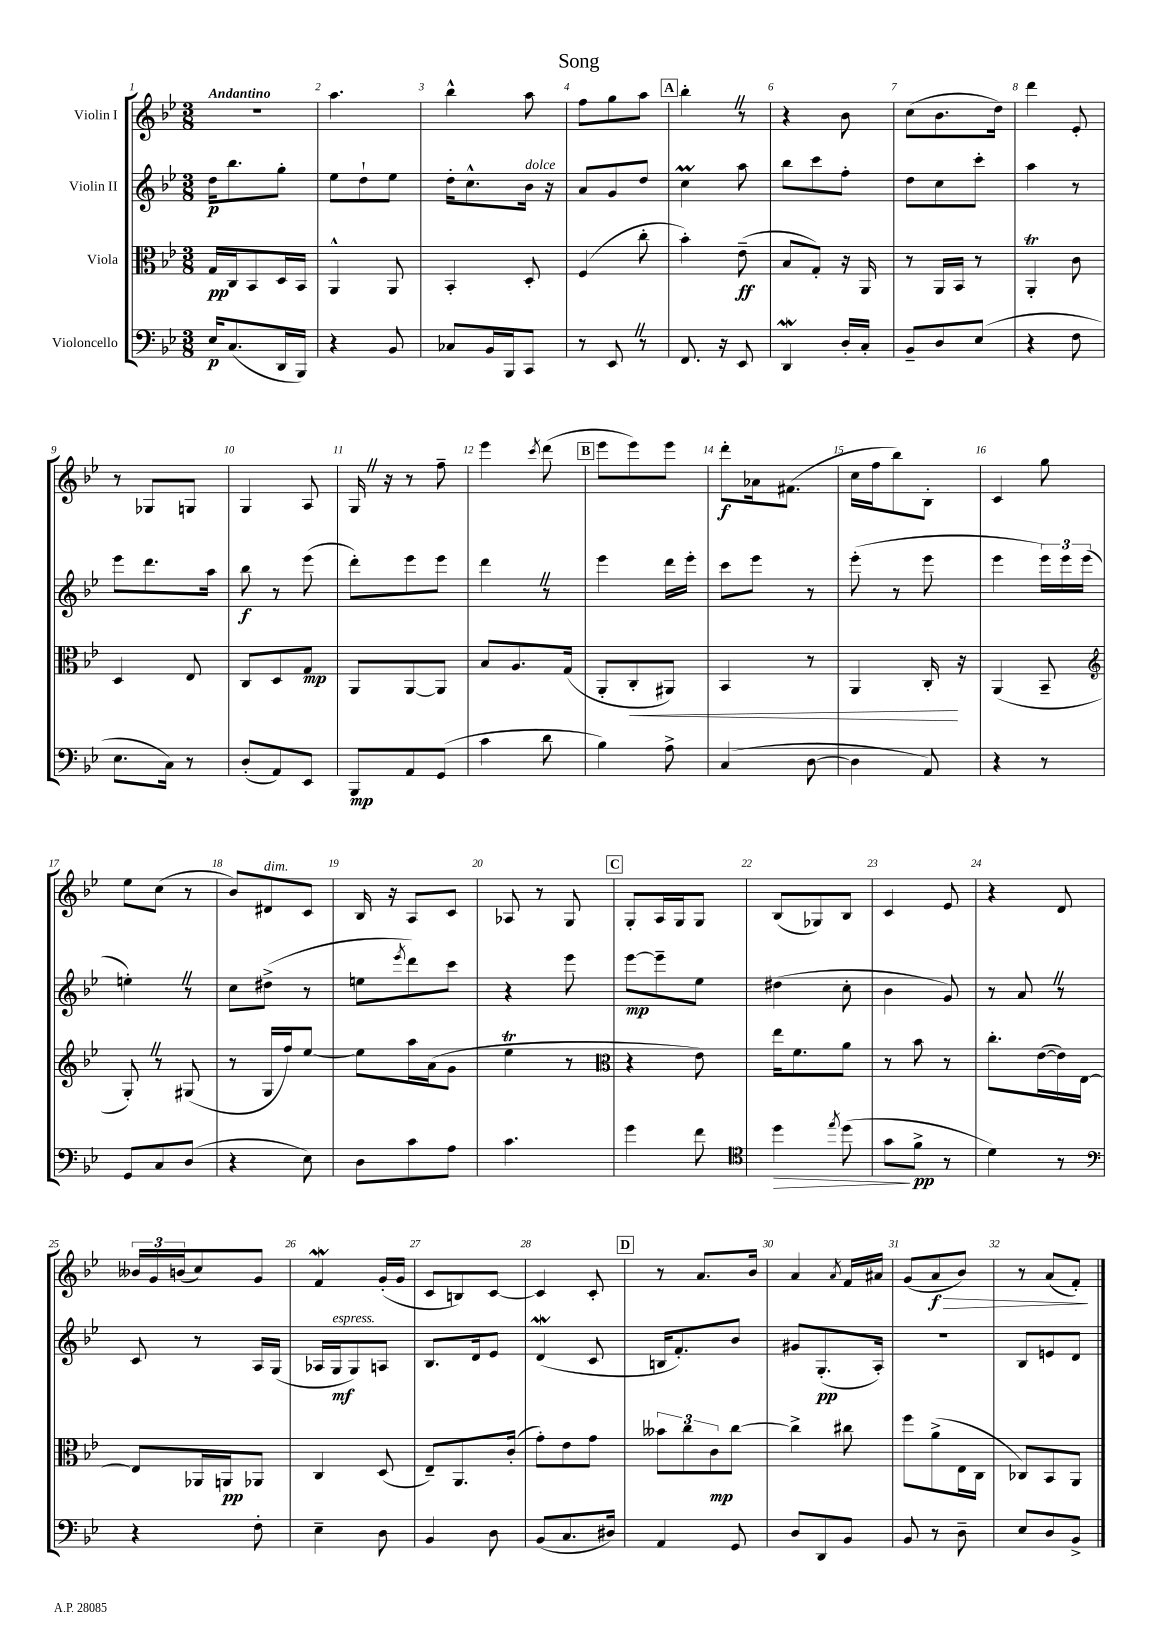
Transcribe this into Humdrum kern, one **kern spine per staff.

**kern	**dynam	**kern	**dynam	**kern	**dynam	**kern	**dynam
*part4	*part4	*part3	*part3	*part2	*part2	*part1	*part1
*staff4	*staff4	*staff3	*staff3	*staff2	*staff2	*staff1	*staff1
*I"Violoncello	*	*I"Viola	*	*I"Violin II	*	*I"Violin I	*
*clefF4	*	*clefC3	*	*clefG2	*	*clefG2	*
*k[b-e-]	*	*k[b-e-]	*	*k[b-e-]	*	*k[b-e-]	*
*M3/8	*	*M3/8	*	*M3/8	*	*M3/8	*
=1	=1	=1	=1	=1	=1	=1	=1
!	!	!	!	!	!	!LO:TX:a:B:t=Andantino	!
16E-/KL	p	16G/LL	pp	16dd\KL	p	4.r	.
(8.C/	.	16C/J	.	8.bb-\	.	.	.
.	.	8BB-/	.	.	.	.	.
16DD/L	.	16D/L	.	8gg'\J	.	.	.
16BBB-/JJ)	.	16BB-/JJ	.	.	.	.	.
=2	=2	=2	=2	=2	=2	=2	=2
4r	.	4AA^^/	.	8ee-\L	.	4.aa\	.
.	.	.	.	8dd`\	.	.	.
8BB-/	.	8AA/	.	8ee-\J	.	.	.
=3	=3	=3	=3	=3	=3	=3	=3
8C-X/L	.	4BB-'/	.	16dd'\KL	.	4bb-^^\	.
.	.	.	.	8.cc^^\	.	.	.
16BB-/L	.	.	.	.	.	.	.
16BBB-/J	.	.	.	.	.	.	.
!	!	!	!	!LO:TX:a:i:t=dolce	!	!	!
8CC/J	.	8D'/	.	16b-\Jk	.	8aa\	.
.	.	.	.	16r	.	.	.
=4	=4	=4	=4	=4	=4	=4	=4
8r	.	(4F/	.	8a/L	.	8ff\L	.
8EE-Z/	.	.	.	8g/	.	8gg\	.
8r	.	8cc'\	.	8dd/J	.	8aa\J	.
!!LO:REH:place=s1:t=A
=5	=5	=5	=5	=5	=5	=5	=5
8.FF/	.	4b-'\)	.	4ccM\	.	4bb-'Z\	.
16r	.	.	.	.	.	.	.
8EE-/	.	(8e-~\	ff	8aa\	.	8r	.
=6	=6	=6	=6	=6	=6	=6	=6
4DDW/	.	8B-/L	.	8bb-\L	.	4r	.
.	.	8G'/J)	.	8ccc\	.	.	.
16D'/LL	.	16r	.	8ff'\J	.	8b-\	.
16C'/JJ	.	16AA/	.	.	.	.	.
=7	=7	=7	=7	=7	=7	=7	=7
8BB-~/L	.	8r	.	8dd\L	.	(8cc\L	.
8D/	.	16AA/LL	.	8cc\	.	8.b-\	.
.	.	16BB-/JJ	.	.	.	.	.
(8E-/J	.	8r	.	8ccc'\J	.	.	.
.	.	.	.	.	.	16dd\Jk)	.
=8	=8	=8	=8	=8	=8	=8	=8
4r	.	4AAt'/	.	4aa\	.	4ddd\	.
8F\	.	8c\	.	8r	.	8e-'/	.
!!LO:LB:g=z
=9	=9	=9	=9	=9	=9	=9	=9
8.E-\L	.	4D/	.	8eee-\L	.	8r	.
.	.	.	.	8.ddd\	.	8G-X/L	.
16C\Jk)	.	.	.	.	.	.	.
8r	.	8E-/	.	.	.	8Gn/J	.
.	.	.	.	16aa\Jk	.	.	.
=10	=10	=10	=10	=10	=10	=10	=10
(8D'/L	.	8C/L	.	8bb-\	f	4G/	.
8AA/)	.	8D/	.	8r	.	.	.
8EE-/J	.	8G/J	mp	(8eee-\	.	8A/	.
=11	=11	=11	=11	=11	=11	=11	=11
8BBB-/L	mp	8AA/L	.	8ddd'\L)	.	16GZ/	.
.	.	.	.	.	.	16r	.
8AA/	.	[8AA/	.	8eee-\	.	8r	.
(8GG/J	.	8AA/J]	.	8eee-\J	.	8ff~\	.
=12	=12	=12	=12	=12	=12	=12	=12
4c\	.	8B-/L	.	4dddZ\	.	4eee-\	.
.	.	8.A/	.	.	.	.	.
.	.	.	.	.	.	8qccc/	.
8d\	.	.	.	8r	.	(8ddd\	.
.	.	(16G/Jk	.	.	.	.	.
!!LO:REH:place=s1:t=B
=13	=13	=13	=13	=13	=13	=13	=13
4B-\)	.	8AA'/L	.	4eee-\	.	8eee-\L	.
!	!	!	!LO:HP:b	!	!	!	!
.	.	8C'/	<	.	.	8eee-\)	.
8A^\	.	8AA#X/J)	.	16ddd\LL	.	8eee-\J	.
.	.	.	.	16eee-'\JJ	.	.	.
=14	=14	=14	=14	=14	=14	=14	=14
(4C/	.	4BB-/	.	8ccc\L	.	8ddd'\L	f
.	.	.	.	8eee-\J	.	16a-X\k	.
.	.	.	.	.	.	(8.f#X\J	.
[8D\	.	8r	.	8r	.	.	.
=15	=15	=15	=15	=15	=15	=15	=15
4D\]	.	4AA/	.	(8eee-'\	.	16cc\LL	.
.	.	.	.	.	.	16ff\J	.
.	.	.	.	8r	.	8bb-\)	.
8AA/)	.	16C'/	.	8eee-\	.	8B-'\J	.
.	.	16r	[	.	.	.	.
=16	=16	=16	=16	=16	=16	=16	=16
4r	.	(4AA/	.	4eee-\	.	4c/	.
8r	.	8BB-~/	.	24eee-\LL)	.	8gg\	.
.	.	.	.	24eee-\	.	.	.
.	.	.	.	(24eee-\JJ	.	.	.
!!LO:LB:g=z
=17	=17	=17	=17	=17	=17	=17	=17
*	*	*clefG2	*	*	*	*	*
8GG/L	.	8G'Z/)	.	4een'Z\)	.	8ee-\L	.
8C/	.	8r	.	.	.	(8cc\J	.
(8D/J	.	(8G#X/	.	8r	.	8r	.
=18	=18	=18	=18	=18	=18	=18	=18
4r	.	8r	.	8cc\L	.	8b-/L)	.
!	!	!	!	!	!	!LO:TX:a:i:t=dim.	!
.	.	16G/LL	.	(8dd#X^\J	.	8d#X/	.
.	.	16ff/J)	.	.	.	.	.
8E-\)	.	[8ee-/J	.	8r	.	8c/J	.
=19	=19	=19	=19	=19	=19	=19	=19
8D\L	.	8ee-\L]	.	8een\L	.	16B-/	.
.	.	.	.	.	.	16r	.
.	.	.	.	8qeee-/	.	.	.
8c\	.	16aa\L	.	8ddd\)	.	8A/L	.
.	.	(16a\J	.	.	.	.	.
8A\J	.	8g\J	.	8ccc\J	.	8c/J	.
=20	=20	=20	=20	=20	=20	=20	=20
4.c\	.	4ee-T\	.	4r	.	8A-X/	.
.	.	.	.	.	.	8r	.
.	.	8r	.	8eee-\	.	8G/	.
!!LO:REH:place=s1:t=C
=21	=21	=21	=21	=21	=21	=21	=21
*	*	*clefC3	*	*	*	*	*
4g\	.	4r	.	[8eee-\L	mp	8G'/L	.
.	.	.	.	8eee-~\]	.	16A/L	.
.	.	.	.	.	.	16G/J	.
8f\	.	8e-\)	.	8ee-\J	.	8G/J	.
=22	=22	=22	=22	=22	=22	=22	=22
*clefC4	*	*	*	*	*	*	*
!	!LO:HP:b	!	!	!	!	!	!
4dd\	>	16ee-\KL	.	(4dd#X\	.	(8B-/L	.
.	.	8.f\	.	.	.	.	.
.	.	.	.	.	.	8G-X/)	.
8qee-/	.	.	.	.	.	.	.
(8dd\	.	8a\J	.	8cc'\	.	8B-/J	.
=23	=23	=23	=23	=23	=23	=23	=23
8g\L	.	8r	.	4b-\	.	4c/	.
8f^\J	] pp	8b-\	.	.	.	.	.
8r	.	8r	.	8g/)	.	8e-/	.
=24	=24	=24	=24	=24	=24	=24	=24
4d\)	.	8.cc'\L	.	8r	.	4r	.
.	.	.	.	8aZ/	.	.	.
.	.	([16e-\L	.	.	.	.	.
8r	.	16e-\])	.	8r	.	8d/	.
.	.	[16E-\JJ	.	.	.	.	.
!!LO:LB:g=z
=25	=25	=25	=25	=25	=25	=25	=25
*clefF4	*	*	*	*	*	*	*
4r	.	8E-/L]	.	8c/	.	24b--X/LL	.
.	.	.	.	.	.	24g/	.
.	.	.	.	.	.	(24bn/J	.
.	.	16AA-X/L	.	8r	.	8cc/)	.
.	.	16AAn/J	pp	.	.	.	.
8F'\	.	8AA-X/J	.	16A/LL	.	8g/J	.
.	.	.	.	(16G/JJ	.	.	.
=26	=26	=26	=26	=26	=26	=26	=26
4E-~\	.	4C/	.	16A-X/LL	.	4fW/	.
!	!	!	!	!LO:TX:a:i:t=espress.	!	!	!
.	.	.	.	16G/J	mf	.	.
.	.	.	.	8G/)	.	.	.
8D\	.	(8D/	.	8An/J	.	(16g'/LL	.
.	.	.	.	.	.	16g/JJ	.
=27	=27	=27	=27	=27	=27	=27	=27
4BB-/	.	8E-~/L)	.	8.B-/L	.	8c/L	.
.	.	8.AA/	.	.	.	8Bn/)	.
.	.	.	.	16d/k	.	.	.
8D\	.	.	.	8e-/J	.	[8c/J	.
.	.	(16c'/Jk	.	.	.	.	.
=28	=28	=28	=28	=28	=28	=28	=28
(8BB-/L	.	8g'\L)	.	(4dW/	.	4c/]	.
8.C/	.	8e-\	.	.	.	.	.
.	.	8g\J	.	8c/	.	8c'/	.
16D#X/Jk)	.	.	.	.	.	.	.
!!LO:REH:place=s1:t=D
=29	=29	=29	=29	=29	=29	=29	=29
4AA/	.	12b--X\L	.	16Bn/KL	.	8r	.
.	.	.	.	8.f'/)	.	.	.
.	.	12cc\	.	.	.	.	.
.	.	.	.	.	.	8.a/L	.
.	.	12c\	mp	.	.	.	.
8GG/	.	[8cc\J	.	8b-/J	.	.	.
.	.	.	.	.	.	16b-/Jk	.
=30	=30	=30	=30	=30	=30	=30	=30
8D/L	.	4cc^\]	.	8g#X/L	.	4a/	.
8DD/	.	.	.	(8.G'/	pp	.	.
.	.	.	.	.	.	8qa/	.
8BB-/J	.	8cc#X\	.	.	.	16f/LL	.
.	.	.	.	16A'/Jk)	.	16a#X/JJ	.
=31	=31	=31	=31	=31	=31	=31	=31
8BB-/	.	8ff\L	.	4.r	.	(8g/L	.
!	!	!	!	!	!	!	!LO:HP:b
8r	.	(8a^\	.	.	.	8a/	> f
8D~\	.	16E-\L	.	.	.	8b-/J)	.
.	.	16C\JJ	.	.	.	.	.
=32	=32	=32	=32	=32	=32	=32	=32
8E-/L	.	8C-X/L)	.	8B-/L	.	8r	.
8D/	.	8BB-/	.	8en/	.	(8a/L	.
8BB-^/J	.	8AA/J	.	8d/J	.	8f'/J)	.
.	.	.	.	.	.	.	]
==	==	==	==	==	==	==	==
*-	*-	*-	*-	*-	*-	*-	*-
